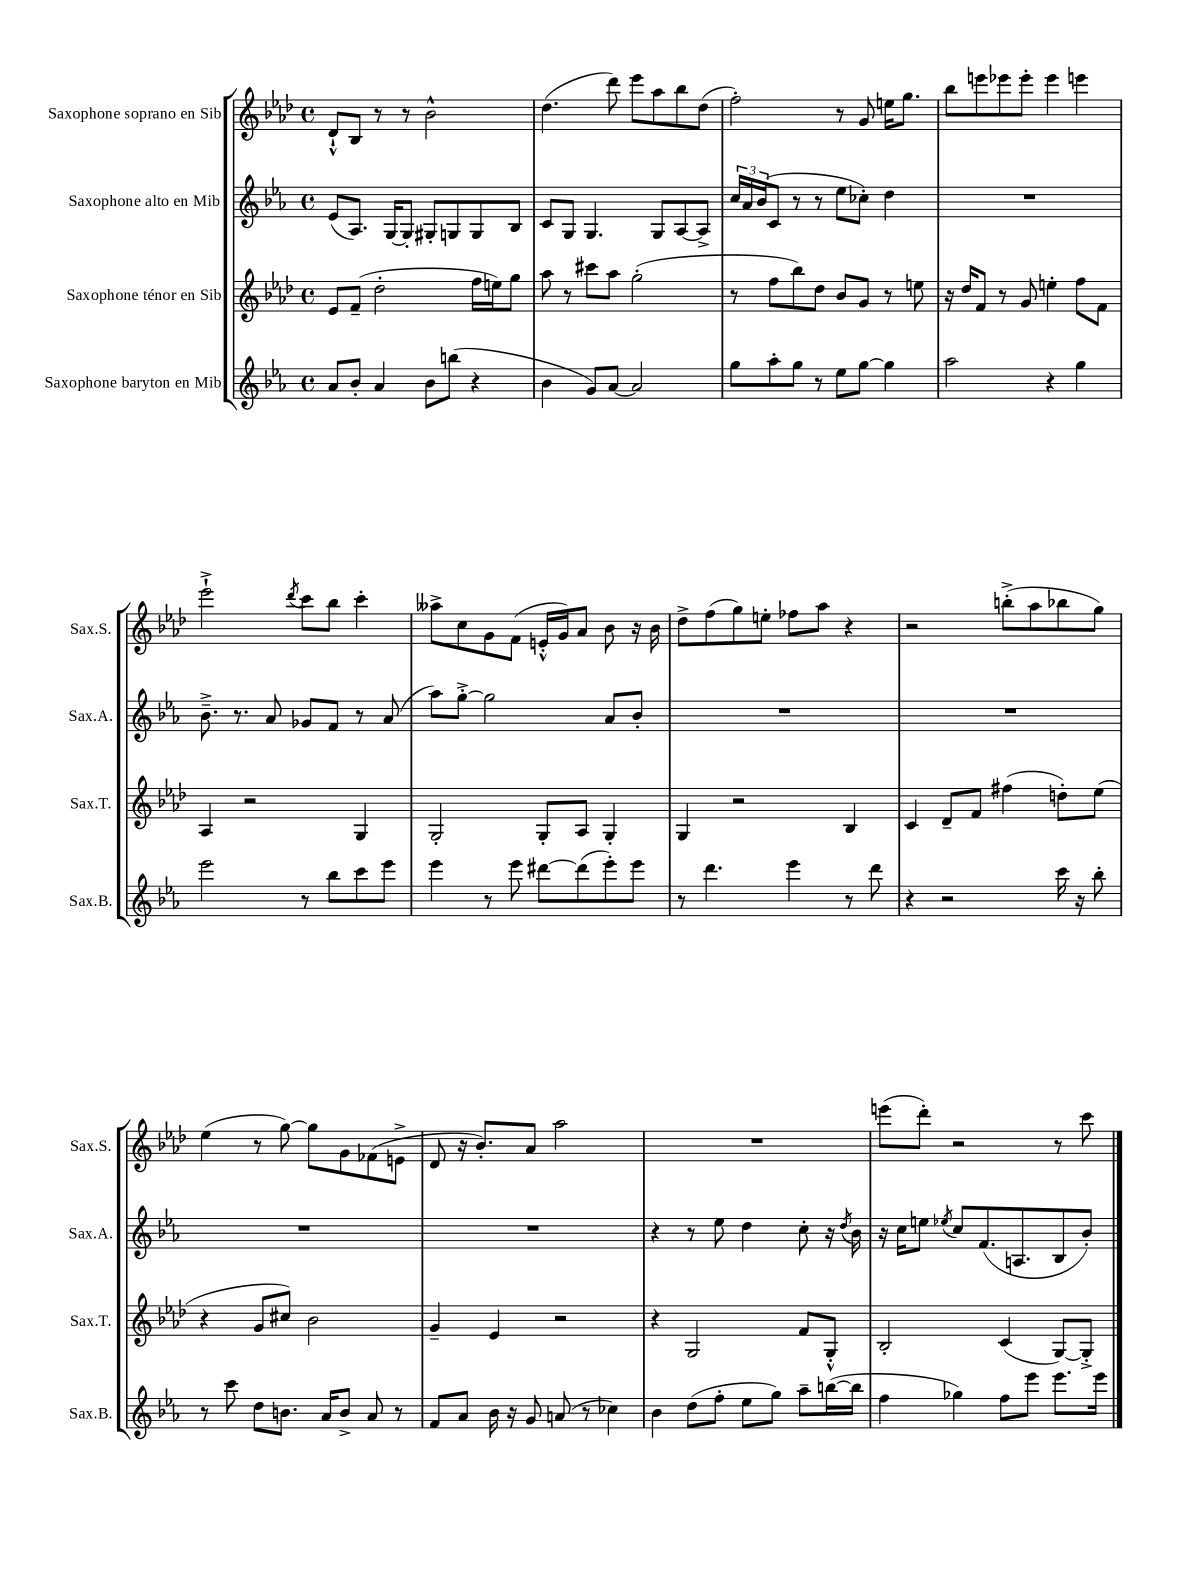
<<
\new StaffGroup <<
\new Staff = "s0" \with { instrumentName = "Saxophone soprano en Sib" shortInstrumentName = "Sax.S." } {
    \clef treble \key aes \major \defaultTimeSignature \time 4/4
    des'8-!-^ bes8 r8 r8 bes'2-^ |
    des''4.( des'''8) ees'''8 aes''8 bes''8 des''8( |
    f''2-.) r8 g'8 e''16 g''8. |
    bes''8 e'''8 ees'''8 ees'''8-. ees'''4 e'''4 |
    ees'''2-!-> \acciaccatura { des'''8 } c'''8 bes''8 c'''4-. |
    aeses''8-> c''8 g'8 f'8( e'16-.-^ g'16) aes'8 bes'8 r16 bes'16 |
    des''8-> f''8( g''8) e''8-. fes''8 aes''8 r4 |
    r2 b''8-.->( aes''8 bes''8 g''8) |
    ees''4( r8 g''8~) g''8 g'8 fes'8( e'8-> |
    des'8 r16 bes'8.-.) aes'8 aes''2 |
    R1 |
    e'''8( des'''8-.) r2 r8 c'''8 \bar "|." |
}
\new Staff = "s1" \with { instrumentName = "Saxophone alto en Mib" shortInstrumentName = "Sax.A." } {
    \clef treble \key ees \major \defaultTimeSignature \time 4/4
    ees'8( aes8.) g16~ g8-. gis8-. g8 g8 bes8 |
    c'8 g8 g4. g8 aes8~ aes8-> |
    \tuplet 3/2 { c''16 aes'16 bes'16( } c'8 r8 r8 ees''8 ces''8-.) d''4 |
    R1 |
    bes'8.---> r8. aes'8 ges'8 f'8 r8 aes'8( |
    aes''8) g''8~-.-> g''2 aes'8 bes'8-. |
    R1 |
    R1 |
    R1 |
    R1 |
    r4 r8 ees''8 d''4 c''8-. r16 \acciaccatura { d''8 } bes'16 |
    r16 c''16 e''8 \acciaccatura { ees''8 } c''8 f'8.( a8. bes8 bes'8-.) \bar "|." |
}
\new Staff = "s2" \with { instrumentName = "Saxophone ténor en Sib" shortInstrumentName = "Sax.T." } {
    \clef treble \key aes \major \defaultTimeSignature \time 4/4
    ees'8 f'8--( des''2-. f''16 e''16) g''8 |
    aes''8 r8 cis'''8 aes''8 g''2-.( |
    r8 f''8 bes''8) des''8 bes'8 g'8 r8 e''8 |
    r16 des''16 f'8 r8 g'8 e''4-. f''8 f'8 |
    aes4 r2 g4 |
    g2-. g8-. aes8 g4-. |
    g4 r2 bes4 |
    c'4 des'8-- f'8 fis''4( d''8-.) ees''8( |
    r4 g'8 cis''8) bes'2 |
    g'4-- ees'4 r2 |
    r4 g2 f'8 g8-.-^ |
    bes2-. c'4( g8~) g8-.-> \bar "|." |
}
\new Staff = "s3" \with { instrumentName = "Saxophone baryton en Mib" shortInstrumentName = "Sax.B." } {
    \clef treble \key ees \major \defaultTimeSignature \time 4/4
    aes'8 bes'8-. aes'4 bes'8 b''8( r4 |
    bes'4 g'8) aes'8~ aes'2 |
    g''8 aes''8-. g''8 r8 ees''8 g''8~ g''4 |
    aes''2 r4 g''4 |
    ees'''2 r8 bes''8 c'''8 ees'''8 |
    ees'''4 r8 ees'''8 dis'''8~ dis'''8( ees'''8-.) ees'''8 |
    r8 d'''4. ees'''4 r8 d'''8 |
    r4 r2 c'''16 r16 bes''8-. |
    r8 c'''8 d''8 b'8. aes'16 b'8-> aes'8 r8 |
    f'8 aes'8 bes'16 r16 g'8 a'8( r8 ces''4) |
    bes'4 d''8( f''8-. ees''8 g''8) aes''8-- b''16~( b''16 |
    f''4 ges''4) f''8 ees'''8 ees'''8. ees'''16 \bar "|." |
}
>>
>>
\layout { \context { \Score \remove "Bar_number_engraver" } }
